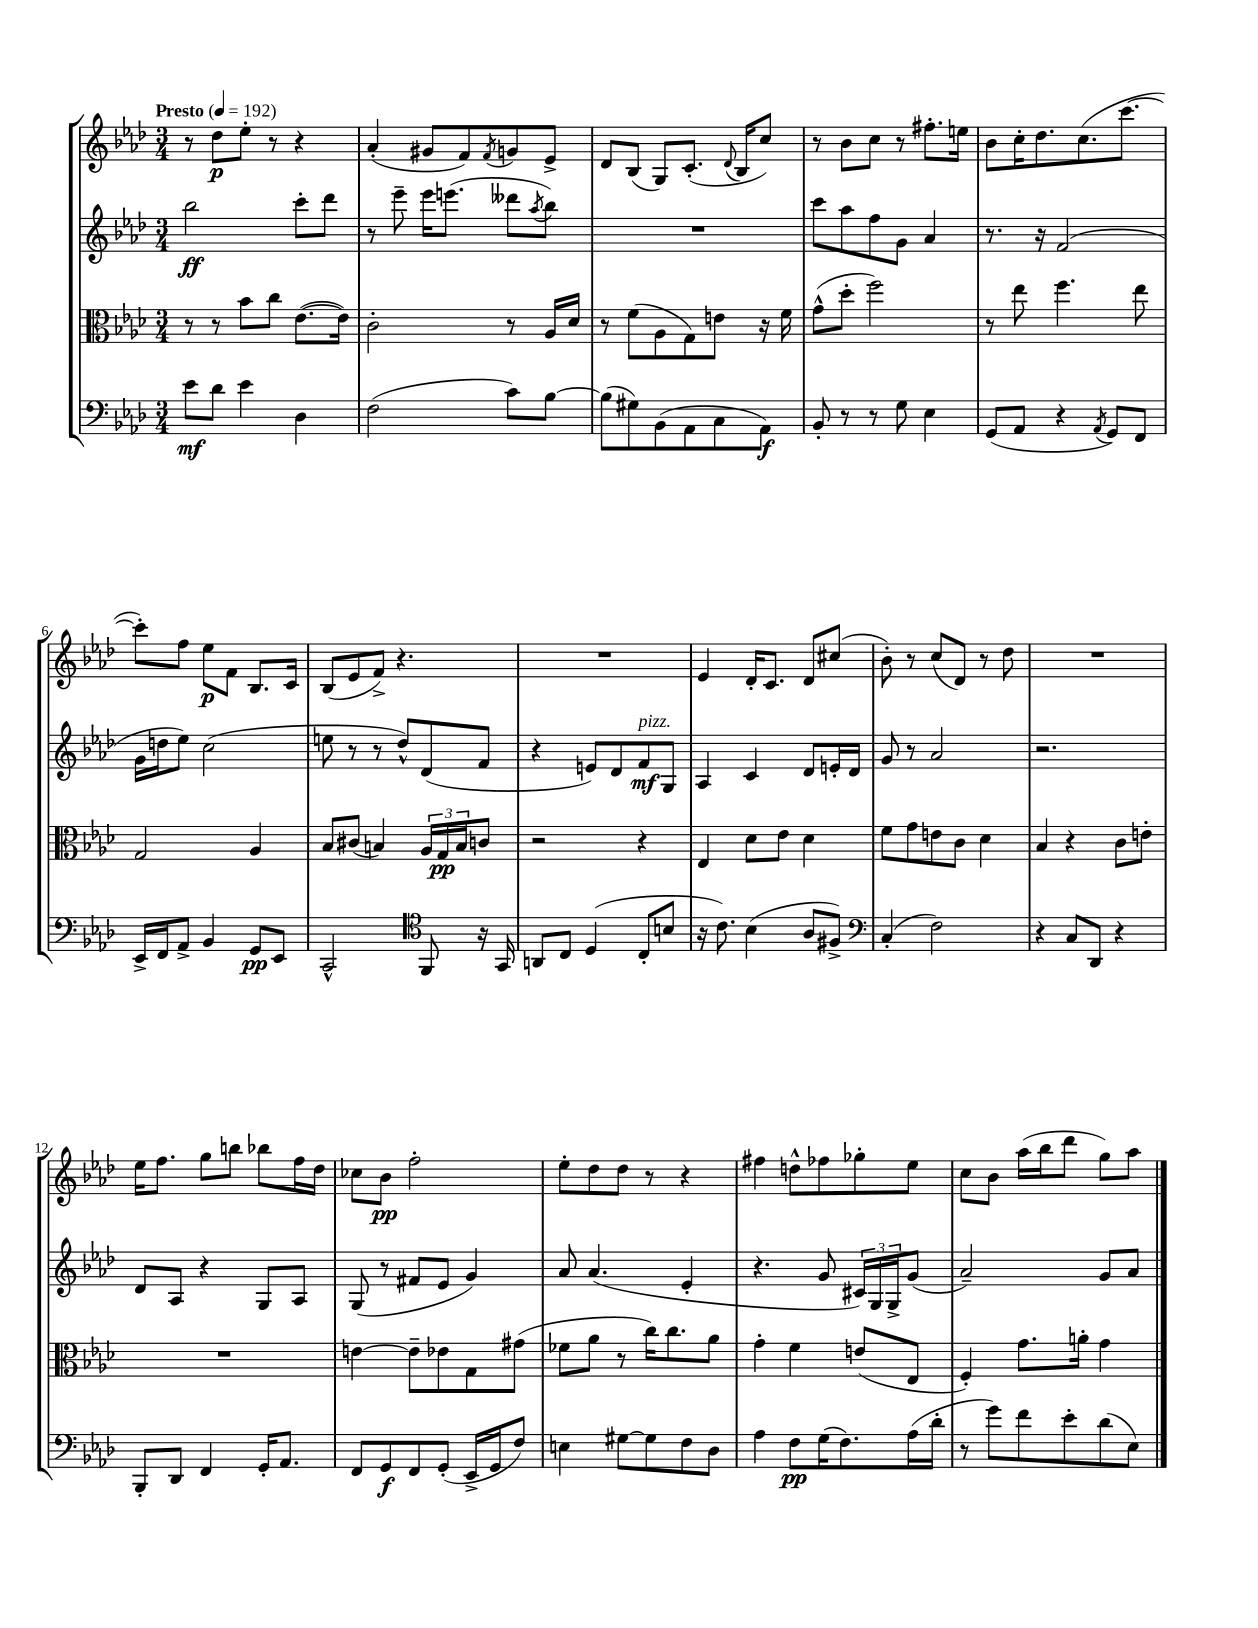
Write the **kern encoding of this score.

**kern	**kern	**kern	**kern
*staff4	*staff3	*staff2	*staff1
*clefF4	*clefC3	*clefG2	*clefG2
*k[b-e-a-d-]	*k[b-e-a-d-]	*k[b-e-a-d-]	*k[b-e-a-d-]
*M3/4	*M3/4	*M3/4	*M3/4
*MM192	*MM192	*MM192	*MM192
8e-	8r	2bb-	8r
8d-	8r	.	8dd-
4e-	8b-	.	8ee-'
.	8cc	.	8r
4D-	([8.e-	8ccc'	4r
.	.	8ddd-	.
.	16e-])	.	.
=	=	=	=
(2F	2c'	8r	(4a-'
.	.	8eee-~	.
.	.	16eee-	8g#
.	.	(8.eee	.
.	.	.	8f)
.	.	.	8qf
8c)	8r	8ddd--	8g
.	.	8qaa-	.
[8B-	16A-	8bb-)	8e-^
.	16d-	.	.
=	=	=	=
(8B-]	8r	2.r	8d-
8G#)	(8f	.	(8B-
(8BB-	8A-	.	8G)
8AA-	8G)	.	(8.c'
8C	8e	.	.
.	.	.	8qqd-
.	.	.	16B-
8AA-)	16r	.	8cc)
.	16f	.	.
=	=	=	=
8BB-'	(8g^^	8ccc	8r
8r	8dd-'	8aa-	8b-
8r	2ff)	8ff	8cc
8G	.	8g	8r
4E-	.	4a-	8.ff#'
.	.	.	16ee
=	=	=	=
(8GG	8r	8.r	8b-
8AA-	8ee-	.	16cc'
.	.	16r	8.dd-
4r	4.ff	(2f	.
.	.	.	(8.cc
8qAA-	.	.	.
8GG)	.	.	.
.	.	.	[8.ccc
8FF	8ee-	.	.
=	=	=	=
16EE-^	2G	16g	8ccc'])
16FF	.	16dd	.
8AA-^	.	8ee-)	8ff
4BB-	.	(2cc	8ee-
.	.	.	8f
8GG	4A-	.	8.B-
8EE-	.	.	.
.	.	.	16c
=	=	=	=
2CC^^	8B-	8ee	(8B-
.	(8c#	8r	8e-
.	4B)	8r	8f^)
.	.	8dd-^^)	4.r
*clefC4	*	*	*
8FF	24A-	(8d-	.
.	24G	.	.
.	24B	.	.
16r	8c	8f	.
16GG	.	.	.
=	=	=	=
8AA	2r	4r	2.r
8C	.	.	.
(4D-	.	8e)	.
.	.	8d-	.
8C'	4r	8f	.
8B	.	8G	.
=	=	=	=
16r	4E-	4A-	4e-
8.c)	.	.	.
(4B-	8d-	4c	16d-'
.	.	.	8.c
.	8e-	.	.
8A-	4d-	8d-	8d-
8F#^)	.	16e'	(8cc#
.	.	16d-	.
=	=	=	=
*clefF4	*	*	*
(4C'	8f	8g	8b-')
.	8g	8r	8r
2F)	8e	2a-	(8cc
.	8c	.	8d-)
.	4d-	.	8r
.	.	.	8dd-
=	=	=	=
4r	4B-	2.r	2.r
8C	4r	.	.
8DD-	.	.	.
4r	8c	.	.
.	8e'	.	.
=	=	=	=
8BBB-'	2.r	8d-	16ee-
.	.	.	8.ff
8DD-	.	8A-	.
4FF	.	4r	8gg
.	.	.	8bb
16GG'	.	8G	8bb-
8.AA-	.	.	.
.	.	8A-	16ff
.	.	.	16dd-
=	=	=	=
8FF	[4e	(8G	8cc-
8GG	.	8r	8b-
8FF	8e~]	8f#	2ff'
(8GG'	8e-	8e-	.
16EE-^	8G	4g)	.
16GG	.	.	.
8F)	(8g#	.	.
=	=	=	=
4E	8f-	8a-	8ee-'
.	8a-	(4.a-	8dd-
[8G#	8r	.	8dd-
8G#]	16cc)	.	8r
.	8.cc	.	.
8F	.	4e-'	4r
8D-	8a-	.	.
=	=	=	=
4A-	4g'	4.r	4ff#
8F	4f	.	8dd^^
(16G	.	8g	8ff-
8.F)	.	.	.
.	(8e	24c#)	8gg-'
.	.	24G	.
.	.	24G^	.
(16A-	8E-	(8g	8ee-
16d-'	.	.	.
=	=	=	=
8r	4F')	2a-~)	8cc
8g)	.	.	8b-
8f	8.g	.	(16aa-
.	.	.	16bb-
8e-'	.	.	8ddd-
.	16a'	.	.
(8d-	4g	8g	8gg)
8E-)	.	8a-	8aa-
==	==	==	==
*-	*-	*-	*-
